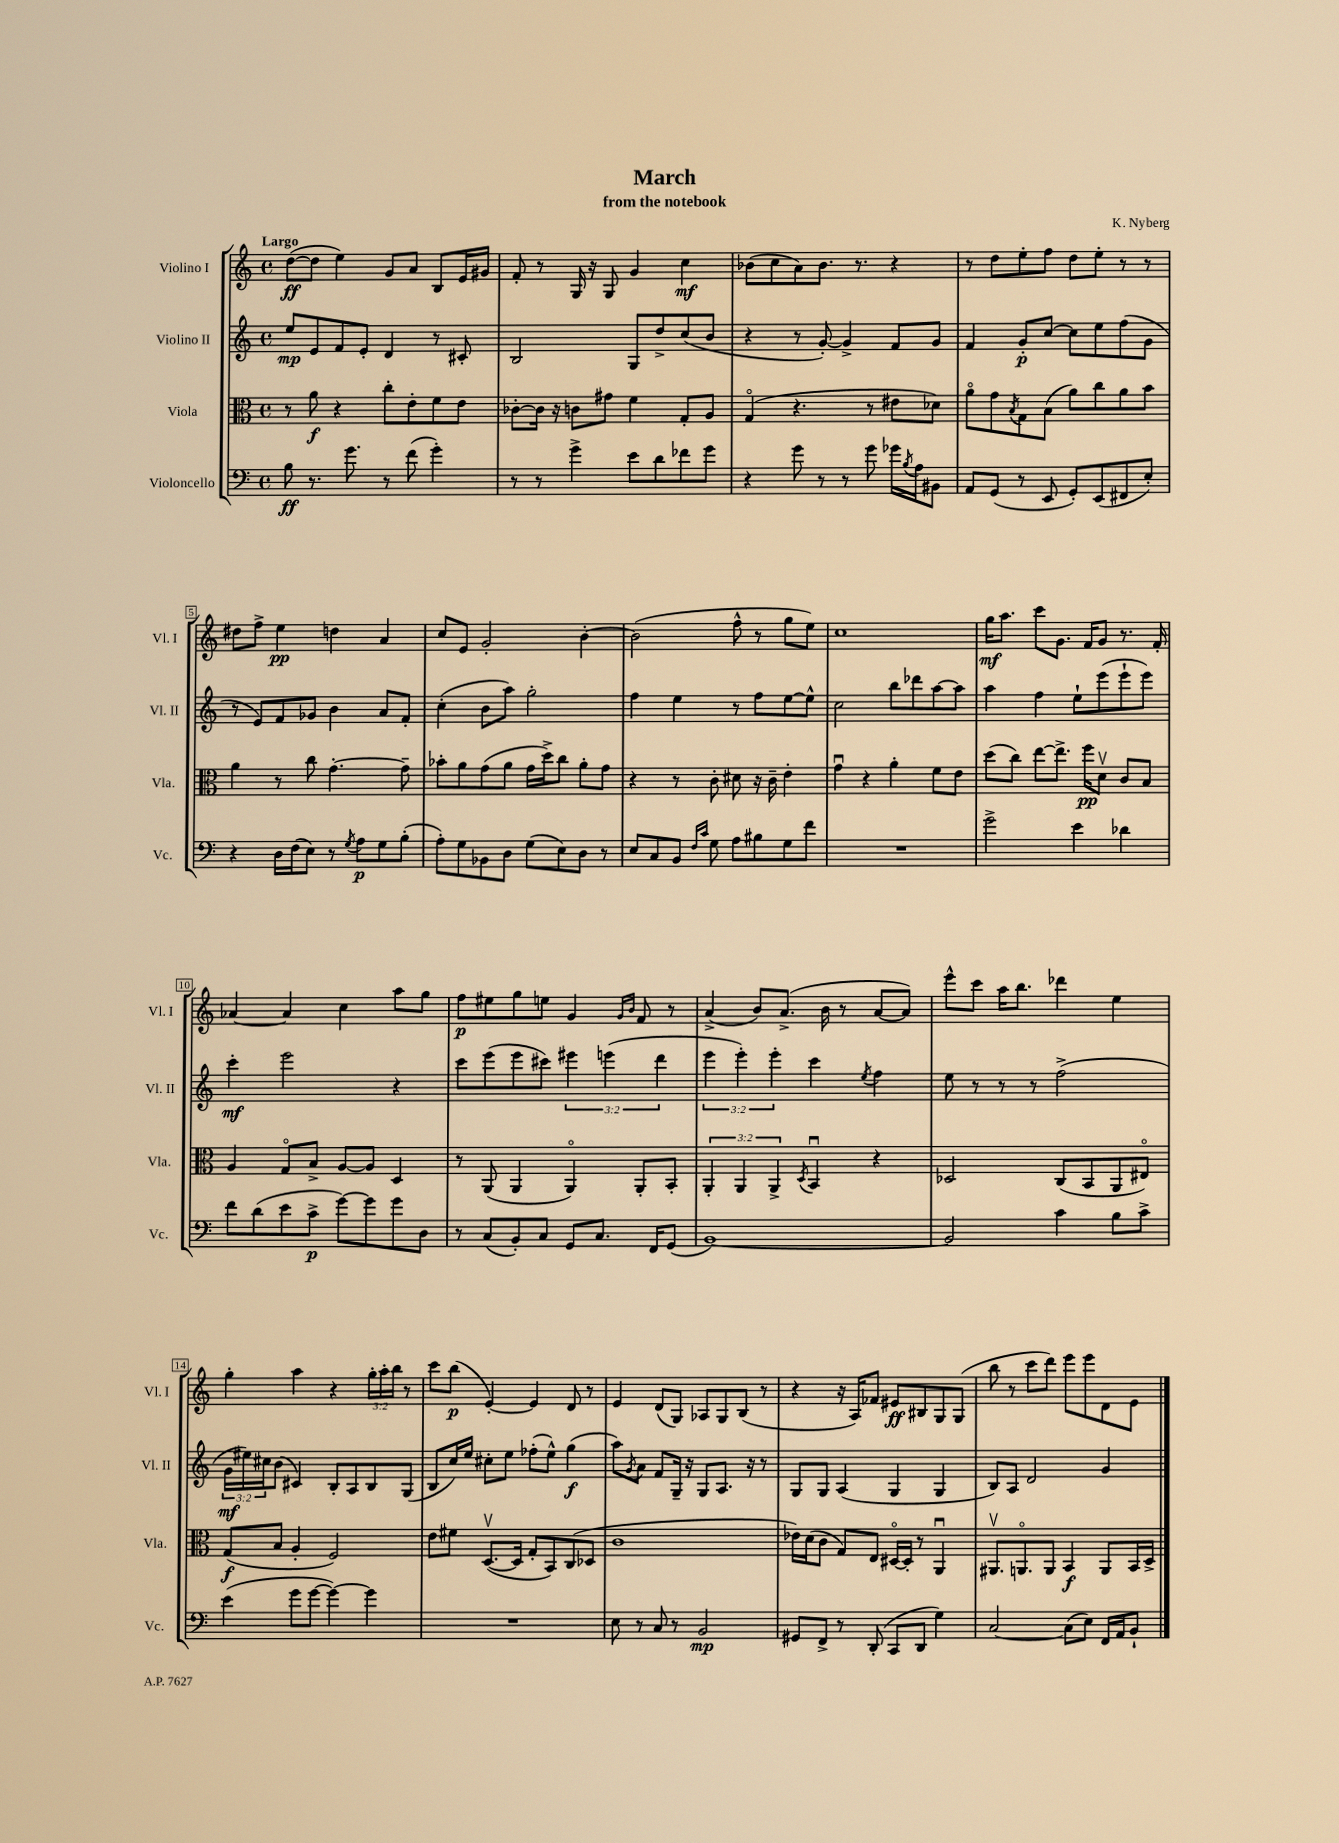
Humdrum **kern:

**kern	**kern	**kern	**kern
*staff4	*staff3	*staff2	*staff1
*clefF4	*clefC3	*clefG2	*clefG2
*k[]	*k[]	*k[]	*k[]
*M4/4	*M4/4	*M4/4	*M4/4
*met(c)	*met(c)	*met(c)	*met(c)
8B	8r	8ee	([8dd
8.r	8a	8e	8dd]
.	4r	8f	4ee)
8.g	.	.	.
.	.	8e'	.
8r	8cc'	4d	8g
(8f	8e'	.	8a
4g')	8f	8r	8B
.	8e	8c#'	16e
.	.	.	16g#
=	=	=	=
8r	[8c-'	2B	8f'
8r	16c-]	.	8r
.	16r	.	.
4g^	8c	.	16G
.	.	.	16r
.	8g#	.	8G
8e	4f	8G	4g
8d	.	8dd^	.
8f-	8G'	(8cc	4cc
8g	8A	8b	.
=	=	=	=
4r	(4Go	4r	(8b-
.	.	.	8cc
8g	4.r	8r	8a)
8r	.	[8g')	8.b-
8r	.	4g^]	.
.	.	.	8.r
8g	8r	.	.
16g-	8e#	8f	4r
8qB	.	.	.
16A	.	.	.
8BB#	8d-)	8g	.
=	=	=	=
8AA	8ao	4f	8r
(8GG	8g	.	8dd
.	8qB	.	.
8r	8G	8g'	8ee'
8EE	(8B	[8cc	8ff
8GG')	8a)	8cc]	8dd
(8EE	8cc	8ee	8ee'
8FF#	8a	(8ff	8r
8E')	8b	8g	8r
=	=	=	=
4r	4a	8r	8dd#
.	.	8e)	8ff^
16D	8r	8f	4ee
(16F	.	.	.
8E)	8cc	8g-	.
8r	[4.g'	4b	4dd
8qG	.	.	.
8A	.	.	.
8G	.	8a	4a
(8B'	8g~]	8f'	.
=	=	=	=
8A')	8b-'	(4cc'	8cc
8G	8a	.	8e
8BB-	(8g	8b	2g'
8D	8a	8aa)	.
(8G	16g	2gg'	.
.	16dd^)	.	.
8E)	8cc	.	.
8D	8a'	.	[4b'
8r	8g	.	.
=	=	=	=
8E	4r	4ff	(2b]
8C	.	.	.
8BB	8r	4ee	.
16qqF	.	.	.
16qqc	.	.	.
8G	8c'	.	.
8A	8d#	8r	8ff^^
8B#	16r	8ff	8r
.	16c~	.	.
8G	4e'	[8ee	8gg
8f	.	8ee^^]	8ee)
=	=	=	=
1r	4gu	2cc	1cc
.	4r	.	.
.	4a'	8bb	.
.	.	8ddd-	.
.	8f	[8aa	.
.	8e	8aa]	.
=	=	=	=
2g^	(8dd	4aa	16gg
.	.	.	8.aa
.	8cc)	.	.
.	[8ee	4ff	8ccc
.	8.ee^]	.	8.g
4e	.	8ee`	.
.	16ff	.	16f
.	8dv	(8eee	8g
4d-	8c	8eee`	8.r
.	8B	8eee)	.
.	.	.	16f'
=	=	=	=
8f	4A	4ccc'	[4a-
(8d	.	.	.
8e	8Go	2eee	4a-]
8c^	8B^	.	.
[8g)	[8A	.	4cc
8g]	8A]	.	.
8g	4D	4r	8aa
8D	.	.	8gg
=	=	=	=
8r	8r	8ccc	8ff
(8C	(8AA	(8eee	8ee#
8BB')	4AA	8eee	8gg
8C	.	8ccc#)	8ee
8GG	4AAo)	6eee#	4g
8.C	.	.	.
.	.	(6eee	.
.	.	.	16qqg
.	.	.	16qqb
.	8AA'	.	8f
16FF	.	.	.
.	.	6ddd	.
(8GG	8BB'	.	8r
=	=	=	=
[1BB)	6AA'	6eee	(4a^
.	6AA	6eee')	.
.	.	.	8b)
.	6AA^	6eee'	.
.	.	.	(8.a^
.	8qD	.	.
.	4BBu	4ccc	.
.	.	.	16b
.	.	.	8r
.	.	8qee	.
.	4r	4ff	[8a
.	.	.	8a])
=	=	=	=
2BB]	2D-	8ee	8eee^^
.	.	8r	8ccc
.	.	8r	16aa
.	.	.	8.bb
.	.	8r	.
4c	(8C	(2ff^	4ddd-
.	8BB	.	.
8B	8AA	.	4ee
8c^	8E#o)	.	.
=	=	=	=
(4e	(8G	24g	4gg'
.	.	24ee#)	.
.	.	24cc#	.
.	8B	(8b	.
8g	4A'	4c#)	4aa
[8g	.	.	.
4g_)	2F)	8B'	4r
.	.	8A	.
4g]	.	8B	24gg'
.	.	.	24aa'
.	.	.	24bb
.	.	(8G	8r
=	=	=	=
1r	8e	8B	8ccc
.	8f#	16cc)	(8bb
.	.	16ee	.
.	([8.Dv	8cc#'	[4e')
.	.	8ee	.
.	16D]	.	.
.	8G'	(8ff-'	4e]
.	8BB)	8ee^^)	.
.	(8C	(4gg	8d
.	8D-	.	8r
=	=	=	=
8E	1c	8aa)	4e
.	.	8qg	.
8r	.	8a	.
8C	.	8f	(8d
8r	.	16G~	8G)
.	.	16r	.
2BB	.	8G	8A-
.	.	8.A	8G
.	.	.	(8B
.	.	16r	.
.	.	8r	8r
=	=	=	=
8GG#	16e-)	8G	4r
.	(16d	.	.
8FF^	8c	8G	.
8r	8G)	(4A	16r
.	.	.	16A)
(8DD'	8E	.	8f-
8CC	[16D#o	4G	8e#
.	16D#']	.	.
8DD	8r	.	8B#
4G)	4AAu	4G	8G
.	.	.	(8G
=	=	=	=
[2C	8.AA#v	8B)	8bb
.	.	8A	8r
.	8.AAo	.	.
.	.	2d	8ccc
.	8AA	.	8ddd)
(8C]	4BB	.	8eee
8E)	.	.	8eee
16FF	8AA	4g	8d
16AA	.	.	.
8BB`	16BB	.	8e
.	16D^	.	.
==	==	==	==
*-	*-	*-	*-
